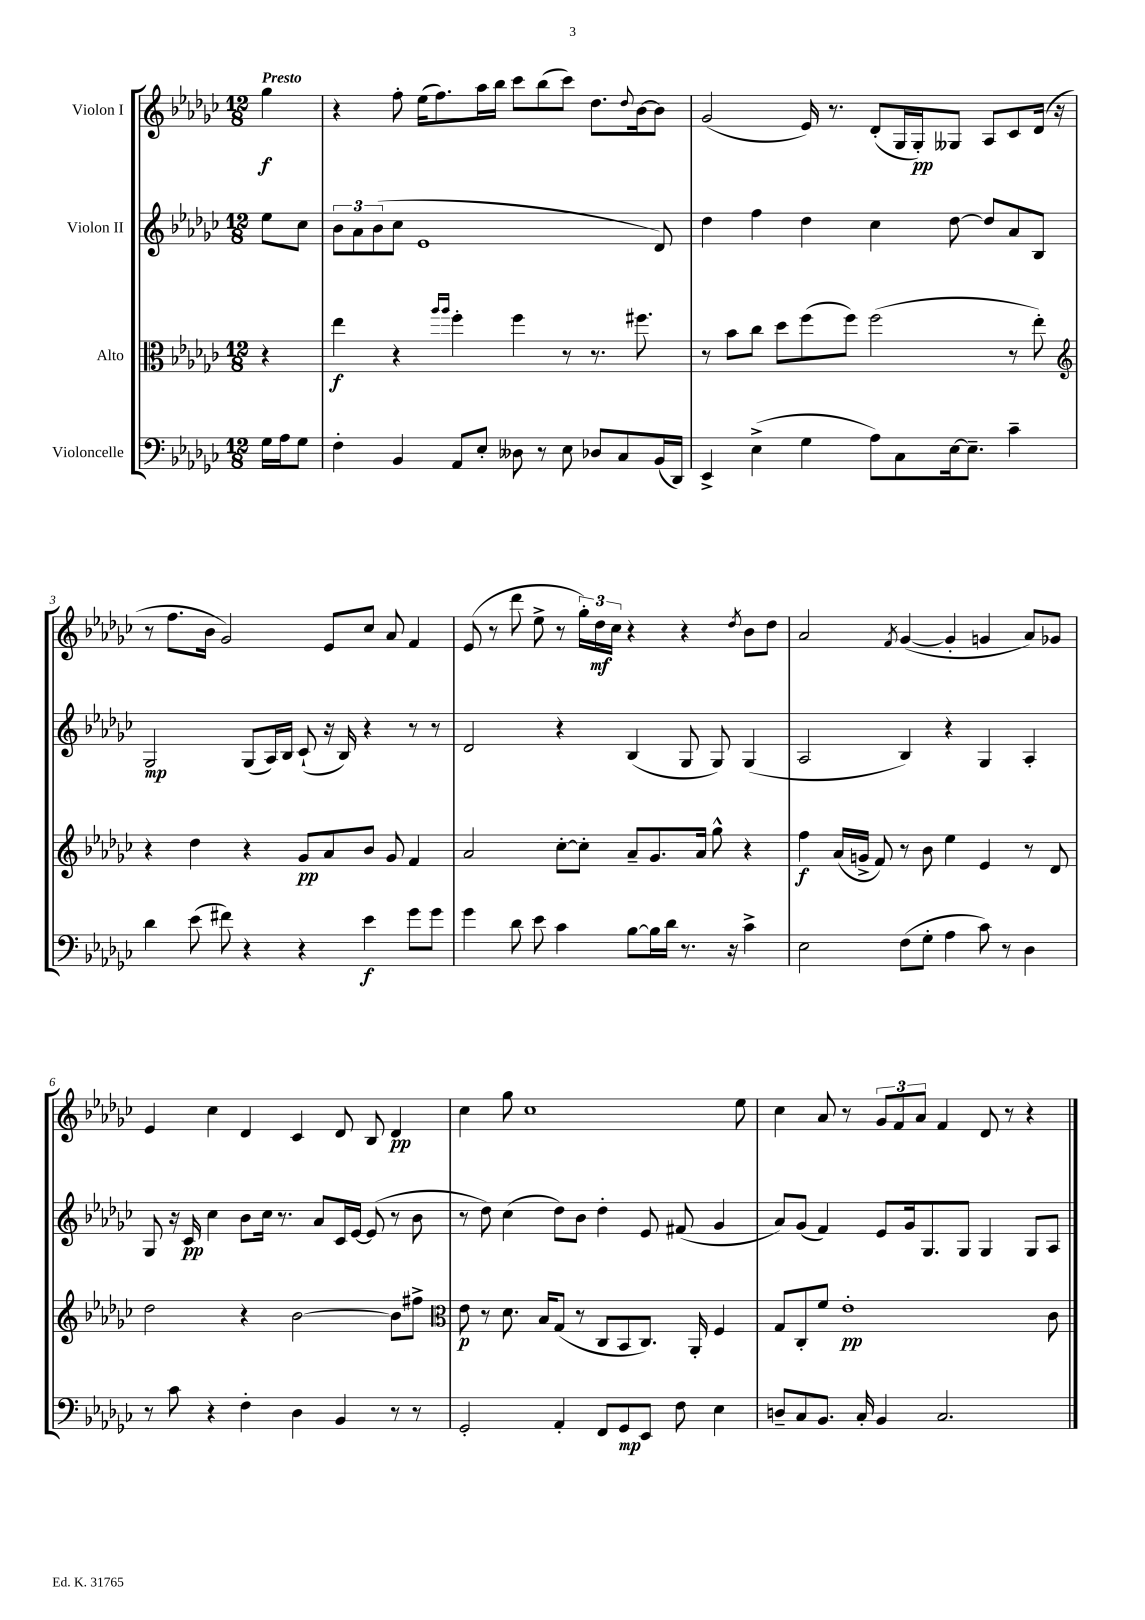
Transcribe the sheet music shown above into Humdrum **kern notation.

**kern	**kern	**kern	**kern
*staff4	*staff3	*staff2	*staff1
*clefF4	*clefC3	*clefG2	*clefG2
*k[b-e-a-d-g-c-]	*k[b-e-a-d-g-c-]	*k[b-e-a-d-g-c-]	*k[b-e-a-d-g-c-]
*M12/8	*M12/8	*M12/8	*M12/8
16G-\LL	4r	8ee-\L	4gg-\
16A-\J	.	.	.
8G-\J	.	8cc-\J	.
=	=	=	=
4F'\	4ee-\	12b-\L	4r
.	.	12a-\	.
.	.	(12b-\	.
4BB-/	4r	8cc-\J	8ff'\
.	.	1e-	(16ee-\LK
.	.	.	8.ff\)
.	16qqaa-/LL	.	.
.	16qqaa-/JJ	.	.
8AA-/L	4ff'\	.	.
8E-'/J	.	.	16aa-\L
.	.	.	16bb-\JJ
8D--\	4ff\	.	8ccc-\L
8r	.	.	(8bb-\
8E-\	8r	.	8ccc-\J)
8D-/L	8.r	.	8.dd-\L
8C-/	.	.	.
.	.	.	8qqdd-/
.	8.ff#\	.	[16b-\k
(16BB-/L	.	8d-/)	8b-\]J
16DD-/JJ)	.	.	.
=	=	=	=
4EE-^/	8r	4dd-\	(2g-/
.	8b-\L	.	.
(4E-^\	8cc-\J	4ff\	.
.	8dd-\L	.	.
4G-\	(8ff\	4dd-\	16e-/)
.	.	.	8.r
.	8ff\J)	.	.
8A-\L)	(2ff\	4cc-\	(8d-'/L
8C-\	.	.	16G-/L
.	.	.	16G-'/J)
[16E-\k	.	[8dd-\	8G--/J
8.E-~\]J	.	.	.
.	.	8dd-/]L	8A-/L
4c-~\	8r	8a-/	8c-/
.	8ee-'\)	8B-/J	(16d-/Jk
.	.	.	16r
=	=	=	=
*	*clefG2	*	*
4d-\	4r	2G-/	8r
.	.	.	8.ff\L
(8e-\	4dd-\	.	.
.	.	.	16b-\Jk
8f#\)	.	.	2g-/)
4r	4r	(8G-/L	.
.	.	16A-/L)	.
.	.	16B-/JJ	.
4r	8g-/L	(8c-`/	.
.	8a-/	16r	8e-/L
.	.	16B-/)	.
4e-\	8b-/J	4r	8cc-/J
.	8g-/	.	8a-/
8g-\L	4f/	8r	4f/
8g-\J	.	8r	.
=	=	=	=
4g-\	2a-/	2d-/	(8e-/
.	.	.	8r
8d-\	.	.	8ddd-\
8e-\	.	.	8ee-^\
4c-\	[8cc-'\L	4r	8r
.	8cc-'\]J	.	24gg-'\LL)
.	.	.	24dd-\
.	.	.	24cc-\JJ
[8B-\L	8a-~/L	(4B-/	4r
16B-\]L	8.g-/	.	.
16d-\JJ	.	.	.
8.r	.	8G-/	4r
.	16a-/Jk	.	.
.	8gg-^^\	8G-/)	.
16r	.	.	.
.	.	.	8qdd-/
4c-^\	4r	(4G-/	8b-\L
.	.	.	8dd-\J
=	=	=	=
2E-\	4ff\	2A-/	2a-/
.	(16a-/LL	.	.
.	16g^/JJ	.	.
.	8f/)	.	.
.	.	.	8qf/
(8F\L	8r	4B-/)	([4g-/
8G-'\J	8b-\	.	.
4A-\	4ee-\	4r	4g-'/]
8c-\)	4e-/	4G-/	4g/
8r	.	.	.
4D-\	8r	4A-'/	8a-/L)
.	8d-/	.	8g-/J
=	=	=	=
8r	2dd-\	8G-/	4e-/
8c-\	.	16r	.
.	.	16c-/	.
4r	.	4cc-\	4cc-\
4F'\	4r	8b-\L	4d-/
.	.	16cc-\Jk	.
.	.	8.r	.
4D-\	[2b-\	.	4c-/
.	.	8a-/L	.
4BB-/	.	16c-/L	8d-/
.	.	[16e-/JJ	.
.	.	(8e-/]	8B-/
8r	8b-\]L	8r	4d-/
8r	8ff#^\J	8b-\	.
=	=	=	=
*	*clefC3	*	*
2GG-'/	8e-\	8r	4cc-\
.	8r	8dd-\)	.
.	8.d-\	(4cc-\	8gg-\
.	.	.	1cc-
.	16B-/LK	.	.
4AA-'/	(8G-/J	8dd-\L)	.
.	8r	8b-\J	.
8FF/L	8C-/L	4dd-'\	.
8GG-/	8BB-/	.	.
8EE-/J	8.C-/J)	8e-/	.
8F\	.	(8f#/	.
.	16AA-'/	.	.
4E-\	4F/	4g-/	.
.	.	.	8ee-\
=	=	=	=
8D~/L	8G-/L	8a-/L)	4cc-\
8C-/	8C-'/	(8g-/J	.
8.BB-/J	8f/J	4f/)	8a-/
.	1e-'	.	8r
16C-'/	.	.	.
4BB-/	.	8e-/L	12g-/L
.	.	.	12f/
.	.	16g-/k	.
.	.	.	12a-/J
.	.	8.G-/	.
2.C-/	.	.	4f/
.	.	8G-/J	.
.	.	4G-/	8d-/
.	.	.	8r
.	.	8G-/L	4r
.	8c-\	8A-/J	.
==	==	==	==
*-	*-	*-	*-
